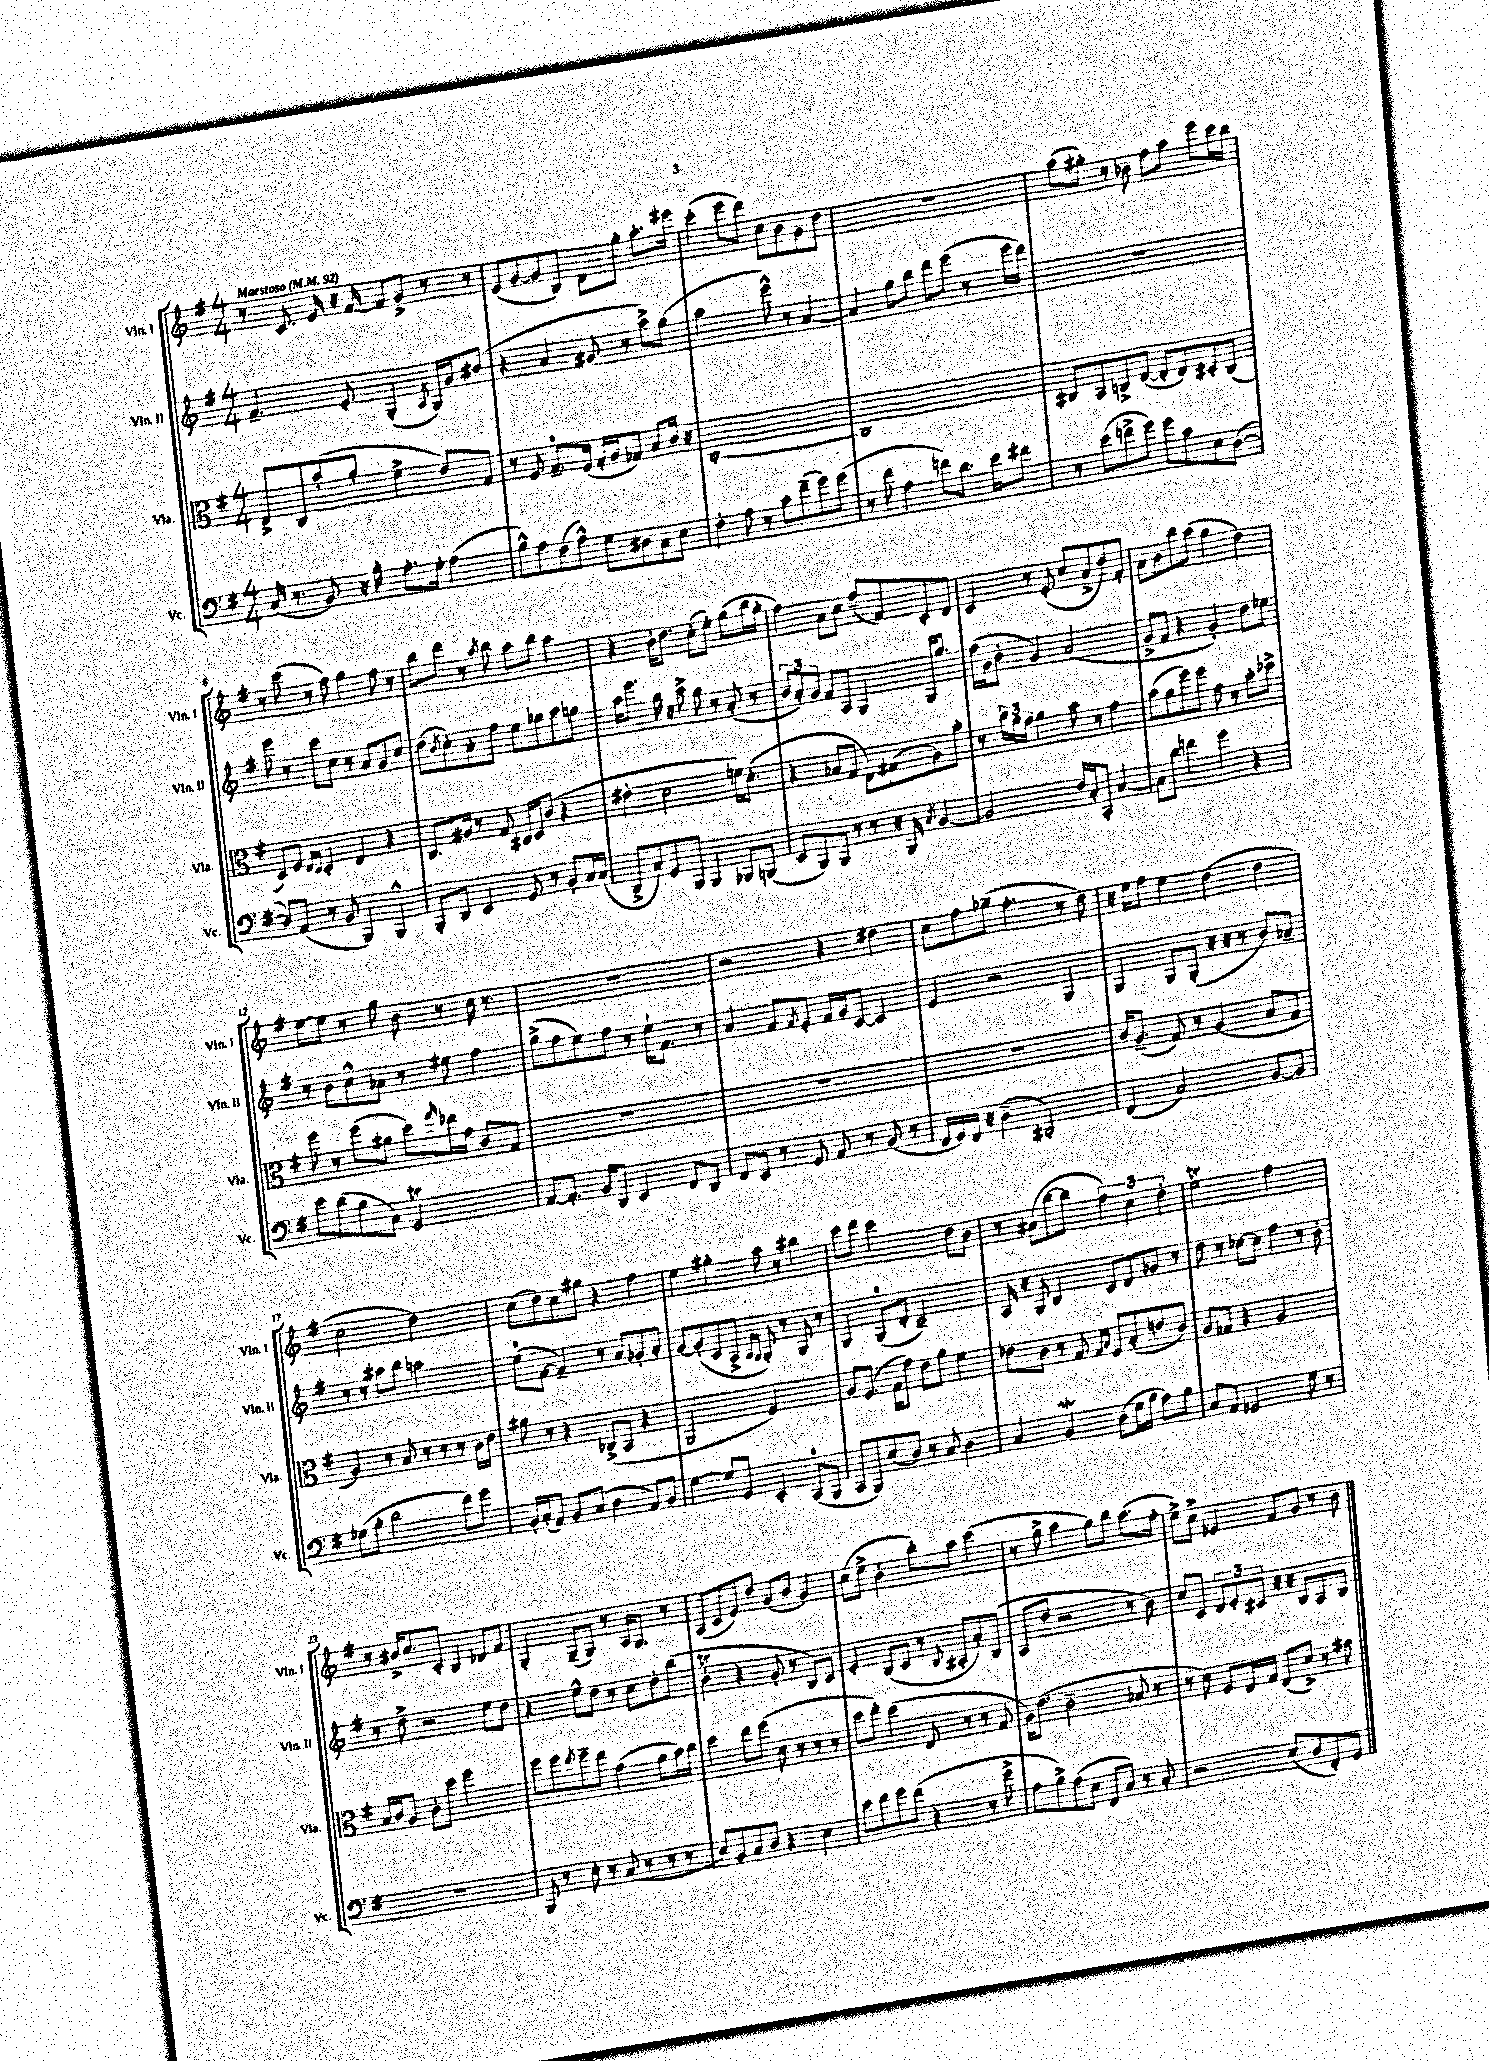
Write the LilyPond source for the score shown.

<<
\new StaffGroup <<
\new Staff = "s0" \with { instrumentName = "Vln. I" shortInstrumentName = "Vln. I" } {
    \clef treble \key g \major \numericTimeSignature \time 4/4 \tempo "Maestoso" 4 = 92
    r8 c'8. e'16 r16 fis'16~ fis'8 g'8-> r8 r8 |
    e'8( g'8~ g'8 b8) d'8 g''8-. a''8.-. eis'''16 |
    c'''4-.( e'''8 d'''8) c''8 b'8 g'8 d''8 |
    R1 |
    a''8( gis''8-.) r8 bes'8 fis''8 a''8 e'''8 c'''16 b''16 |
    r8 c'''8( r8 fis''8) g''4 fis''8 r8 |
    b''8 d'''8 r8 \acciaccatura { a''8 } b''8 a''8 b''8 a''4 |
    r4 b'16-. d''8. c''8-.( e''8-.) g''8( b''16 g''16-. |
    fis''4) a'8 c''8 fis''8--( fis'8) c'8-. d'8 |
    c'4 r8 e'8-.( c''8 a'8-> d''8) fis'8-. |
    a'8 b'8 b''8 a''8( g''4 d''4) |
    e''8~ e''8 r8 g''8 b'8 r8 c''16 r8. |
    R1 |
    r2 r4 dis''4 |
    c''8 fis''8 ges''8--( fis''4.-. r8 d''8) |
    r16 e''16 fis''8 e''4 d''4( d''4 |
    c''2 d''2) |
    c''8( d''8) c''8 gis''8 r4 fis''4 |
    e''4 gis''4-. a''8 r8 bis''4 |
    c'''8 d'''8 c'''2 d''8 b'8 |
    r8 ais'8( b''8~ b''8 \tuplet 3/2 { fis''4) c''4 d''4-. } |
    e''2\trill fis''2 |
    r8 bis'16-> c''8. c'8-. b4 des'8 fis'8 |
    g4-. g8--( g8) r8 a16 g8. r8 |
    a8( c'8 e'8) d''8 g'8( b'8 g'4) |
    c''8( e''8-> b'4-. b''8-.) a''8 c'''4( |
    r8 g''8-> a''4 g''8) b''8 a''8.( fis''16-. |
    e''8->) c''8-> ees'4 fis'8 g'8 r8 b'8 \bar "|." |
}
\new Staff = "s1" \with { instrumentName = "Vln. II" shortInstrumentName = "Vln. II" } {
    \clef treble \key g \major \numericTimeSignature \time 4/4
    fis'4.-- e'8-. g4-.( \acciaccatura { a8 } g16) g'16 bis'8( |
    r4 a'4 gis'8 r8 a''8->) g''8( |
    a''2 e'''8-^) r8 a'4~ |
    a'4 g''8 b''8 d'''8 e'''8( r8 e'''16 d'''16) |
    R1 |
    e'''8 r8 c'''8 c''8 r8 a'8 g'8 c''8 |
    d''8( \acciaccatura { b'8 } c''8-.) a'8-. fis''8 e''8 ges''8 a''8 g''8 |
    a''16 e'''8. g''16 r16 a''8-> g''8 r8 a'8-.( r8 |
    \tuplet 3/2 { b'8 a'8-.) g'8 } fis'8 a8 g4 g16 g''8. |
    fis''16( g'16 b'8-. g'4) a'2( |
    g'8-> fis'8 r4 g'4-.) d''8 ees''8 |
    r8 b'8 c''8-^ aes'8 r8 eis''8 fis''4 |
    g''8->( fis''8 e''8) fis''8 r8 e''16-! fis'8. r8 |
    a'4 fis'8 \acciaccatura { fis'8 } e'8-. fis'16 g'16 c'8~ c'4 |
    e'4 r2 g4 |
    g4 g8 g8-.( r16 r16 r8 b'8) aes'8-- |
    r8 r8 ais''8 b''8 a''2 |
    e''8-0( fis'8~ fis'4--) r8 a'8 ges'8-. a'8-. |
    g'8~ g'8-.( c'8 a8-> \grace { a16 g16 } g8-.) r8 g8 r8 |
    g4 g8-0( d'8-. c'2--) |
    a16 r16 g8 b4 c'8 d'8 ges'8 r8 |
    d''8 r8 ces''8~ ces''8 fis''4 r8 b'8-. |
    r8 d''8-> r2 e''8 d''8 |
    r4 e''8-^ d''8 r8 c''8 d''8-. b''8( |
    b'4-.\trill r4 g'8-. r8 b8) c'8 |
    e'4-. b8( c'8 r8 \appoggiatura { b8 } ais8-. a'8-.) b8( |
    a8 d''8 r2 r8 b'8) |
    c''8 c'8 \tuplet 3/2 { d'8 e'8-. cis'8 } r16 r16 b8 a8 b8 \bar "|." |
}
\new Staff = "s2" \with { instrumentName = "Vla." shortInstrumentName = "Vla." } {
    \clef alto \key g \major \numericTimeSignature \time 4/4
    e8-> c8 b'8-.( a'8-. fis'4-> e'8) g8 |
    r8 fis8 g8.-0-- fis16( g16-. a16 ges8) b8 c'16 r16 |
    c1~-. |
    c1 |
    cis8 b,8 c8-> e8~( e8-. e8) dis8-. c8( |
    d8) fis8 \grace { e16 d16 } d4-. e4 r4 |
    c8. ais16 r8 g8 cis16 d16 c'8( r4 |
    eis'4-. d'2 f'16) d'8.-.( |
    r4 bes8 g8 e8) gis8( a8) b'8-. |
    r8 \tuplet 3/2 { c''16 a'16 g'16 } a'4 b'8 r8 g'4 |
    b'8( a'8 fis''8) fis''8 g'8 r8 b'8-. des''8-> |
    fis''8 r8 fis''8( ais'8 d''8) \grace { g''16 } ees''16 g'16 c'8 g8 |
    R1 |
    R1 |
    R1 |
    c'16 a8.--( g8) r8 a4( b8 g8 |
    a4) r8 b8 r8 r8 r8 c'16 e'16 |
    ais'8 r8 r4 ces8->( b,8 r4 |
    a,2 fis2) |
    a8 fis8.( g16 g'8) e'8 a'8 fis'4 |
    ees'8 c'8 r8 g8 \grace { g16 b16 } fis8 b8-.( e'8 c'8) |
    a8 ges8 r4 a2 |
    b16 c'16 a8 c'8-. d''8 fis''2 |
    fis''8 fis''8 \acciaccatura { e''8 } fis''8-- e''8 g'4( a'8 b'16) c''16 |
    d''4 e''8 fis''8( d'8 r8 r8 r8 |
    d''8 e''8-.) d''4( e8 r8 r8 g8 |
    a16) e'8.( c'2-- bes8 r8 |
    r8 d'8) fis8 e16 g16 e8( d'8->) r8 gis'8 \bar "|." |
}
\new Staff = "s3" \with { instrumentName = "Vc." shortInstrumentName = "Vc." } {
    \clef bass \key g \major \numericTimeSignature \time 4/4
    c16( r8. b,8) r16 b16-. a8.-. g16-. a4( |
    b8-^) a8 fis8( a8-^) g8 dis8 c8 e8 |
    fis4-. a8 r8 c'8 fis'8--( g'8) g'8( |
    r8 fis'8 a4 f'8) d'8. e'16 fis'8 |
    r8 e'8( f'8-> g'8) g'8 c'8 e8 d8~( |
    d8) a,8( r8 b,8 b,,4) b,,4-^ |
    b,,8-. d,8 e,4 g,8 r8 b,8-. c16 c16( |
    d,8-> c8) g,8 b,,8 b,,4 bes,,8 b,,8( |
    e,8 b,,8) b,,8 r8 r8 r16 b,,16 \acciaccatura { c8 } b,4~ |
    b,2 fis16 c16-. c,8-. c4~ |
    c8 d'8 f'4 g'4 r4 |
    e'8 d'8( b8 c8) g,2\trill |
    a,8~ a,8.-. b,16 d,8 e,4 fis,8 d,8 |
    fis,8 e,8 r8 g,8 a,8 r8 b,8( r8 |
    fis,16 g,16) fis,16 r16 d4--( dis,2-.) |
    fis,4( c2) b,8~ b,8 |
    ges8( b8-. d'2 fis'8) g'8 |
    b,16-. c16-.( a,8) b,8 c8( d4 a,8) b,8 |
    g4~ g8 g,8 e,4-. c,8-0( b,,8 |
    c,8 b,,8) e8( d8) r8 c8 d4 |
    c4 b,4\mordent d8( g16 b16 a8) b8 |
    c8 a,8 ges,2 g8 r8 |
    R1 |
    b,,8 r8 e8-. r8 c8( r8 r8 r8 |
    e8) b,8 c8 d8 r4 e4 |
    e'8 fis'8 g'8 fis'8( r4 r8 g'8-> |
    a8 b8->) a8( e8 fis,8 c8) r8 c8-. |
    r2 e8( d8 fis,8-.) g,8 \bar "|." |
}
>>
>>
